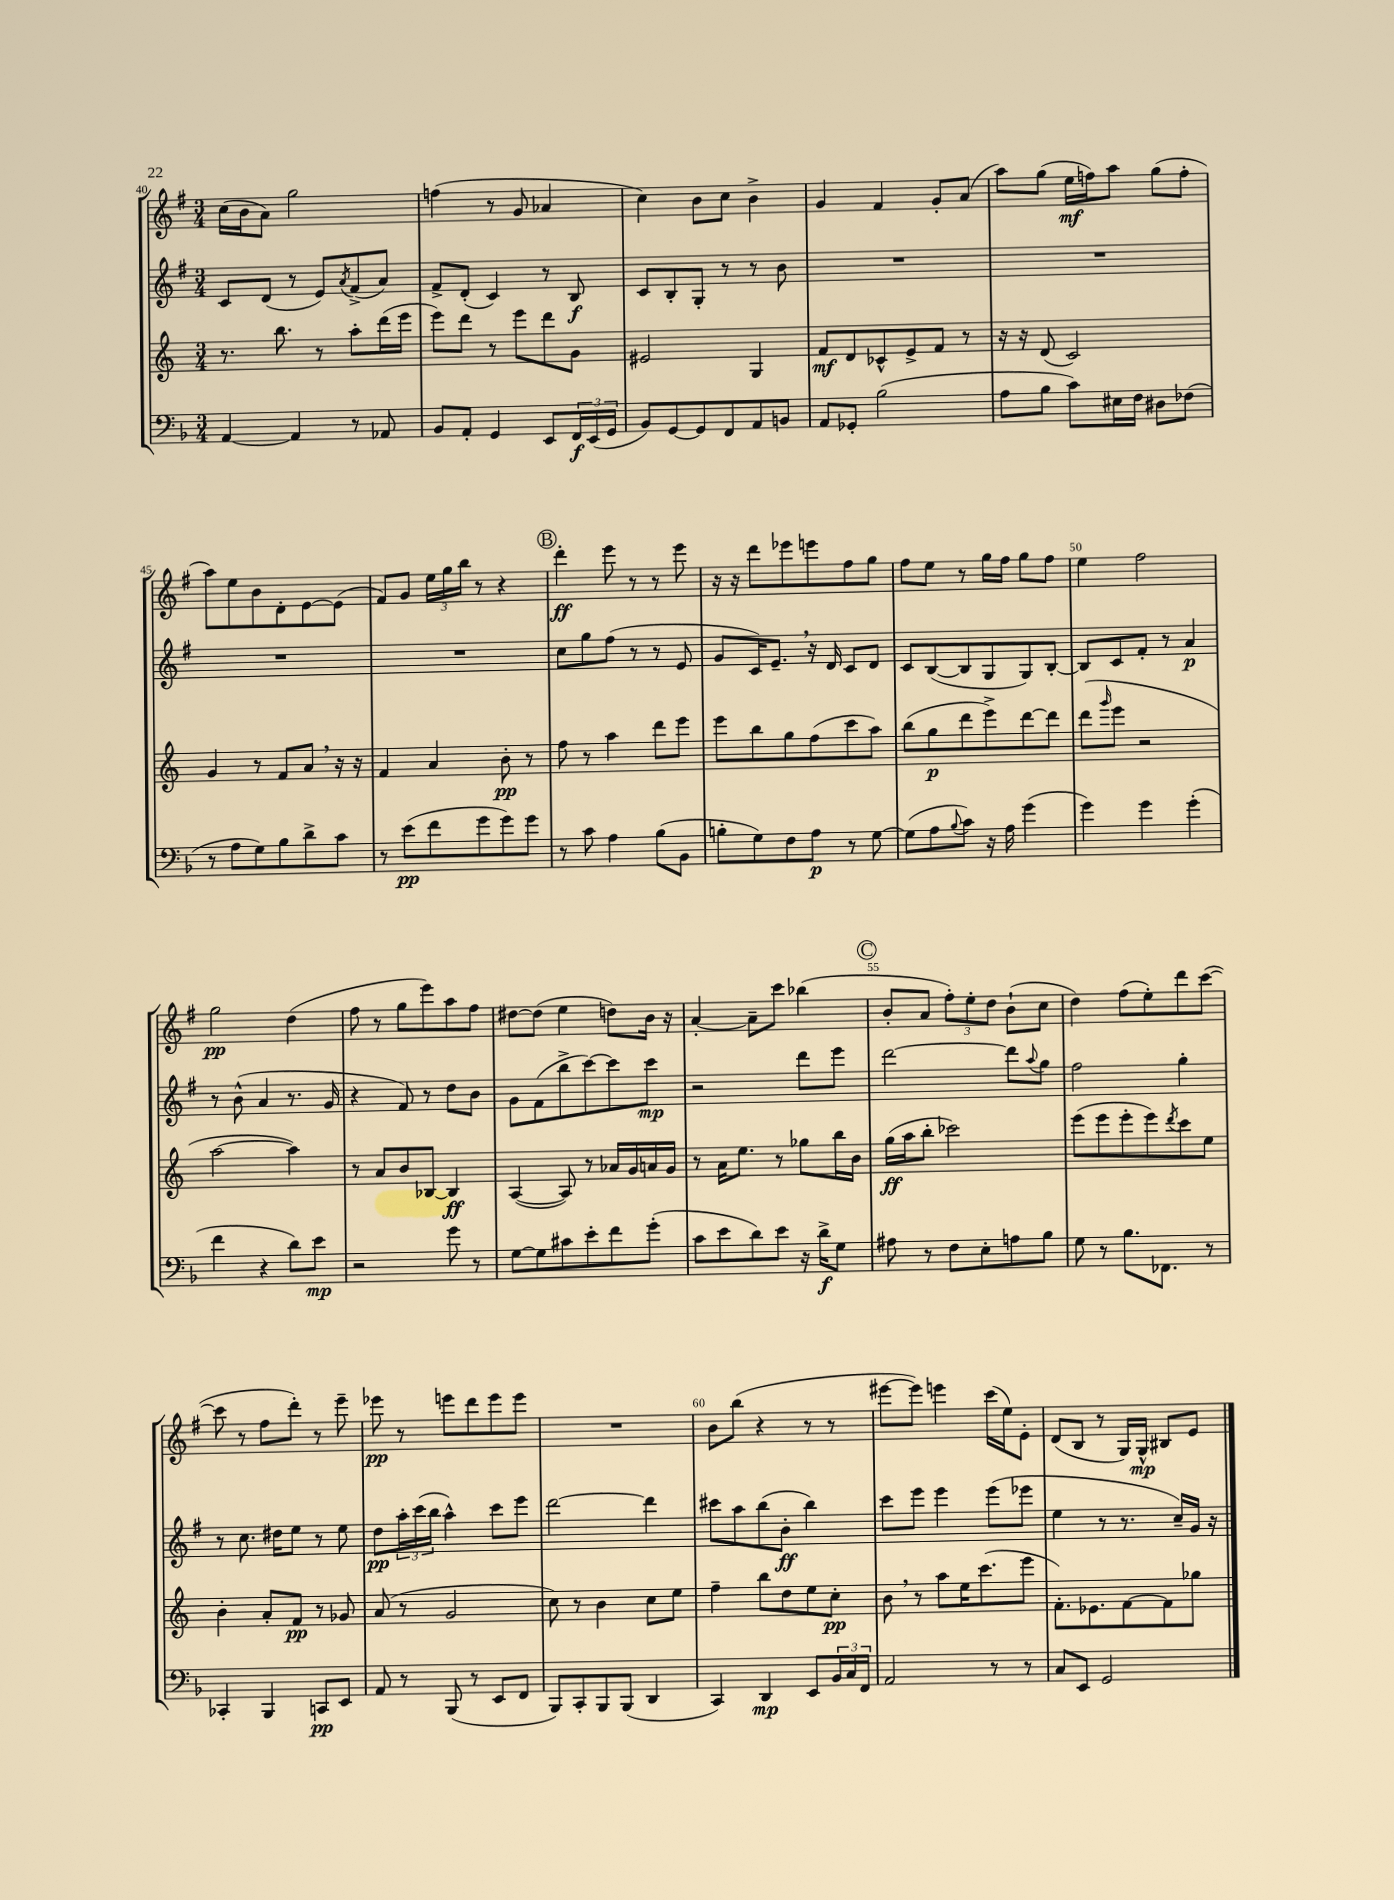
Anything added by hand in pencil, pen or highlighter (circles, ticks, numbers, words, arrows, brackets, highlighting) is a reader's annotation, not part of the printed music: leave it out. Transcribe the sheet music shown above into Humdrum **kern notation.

**kern	**kern	**kern	**kern
*staff4	*staff3	*staff2	*staff1
*clefF4	*clefG2	*clefG2	*clefG2
*k[b-]	*k[]	*k[f#]	*k[f#]
*M3/4	*M3/4	*M3/4	*M3/4
[4AA	8.r	8c	(16cc
.	.	.	16b
.	.	(8d	8a)
.	8.bb	.	.
4AA]	.	8r	2gg
.	8r	8e)	.
.	.	8qa	.
8r	8aa'	(8f#^	.
8AA-	(16ddd	8a)	.
.	16eee	.	.
=	=	=	=
8BB-	8eee)	8f#^	(4ff
8AA'	8ddd	(8d'	.
4GG	8r	4c)	8r
.	8eee	.	8g
8EE	8ddd	8r	4a-
24FF	8g	8B	.
(24EE	.	.	.
24GG	.	.	.
=	=	=	=
8BB-)	2e#	8c	4cc)
[8GG	.	8B'	.
8GG]	.	8G'	8b
8FF	.	8r	8cc
8AA	4G	8r	4b^
8BB	.	8b	.
=	=	=	=
8AA	8f	2.r	4g
8GG-'	8d	.	.
(2B-	8c-^^	.	4f#
.	8e^	.	.
.	8f	.	8g'
.	8r	.	(8a
=	=	=	=
8A	16r	2.r	8aa)
.	16r	.	.
8B-	(8d	.	(8gg
8c)	2c)	.	16ee
.	.	.	16ff)
16E#	.	.	8aa
16F	.	.	.
8D#	.	.	(8gg
(8F-	.	.	8ff'
=	=	=	=
8r	4g	2.r	8aa)
8A	.	.	8ee
8G)	8r	.	8b
8B-	8f	.	8d'
8d^	8a	.	[8e
8c	16r	.	(8e]
.	16r	.	.
=	=	=	=
8r	4f	2.r	8f#)
(8e	.	.	8g
8f	4a	.	24ee
.	.	.	24gg
.	.	.	24bb
8g	.	.	8r
8g)	8b'	.	4r
8g	8r	.	.
=	=	=	=
8r	8ff	8cc	4ddd'
8c	8r	8gg	.
4A	4aa	(8ff#	8eee
.	.	8r	8r
(8B-	8ddd	8r	8r
8BB-	8eee	8e	8eee
=	=	=	=
8B'	8eee	8g	16r
.	.	.	16r
8G)	8bb	16c)	8ddd
.	.	8.e~	.
8F	8gg	.	8eee-
8A	(8ff	16r	8eee
.	.	16d	.
8r	8ccc	8c	8ff#
[8G	8aa)	8d	8gg
=	=	=	=
(8G]	(8bb	8c	8ff#
8A	8gg	([8B	8ee
8qqB-	.	.	.
8c)	8ddd	8B]	8r
16r	8eee^)	8G	16gg
16A	.	.	16ff#
(4g	[8ddd	8G)	8gg
.	8ddd]	[8B'	8ff#
=	=	=	=
4g)	(8ddd	8B]	4ee
.	16qqggg	.	.
.	8eee	8c	.
4g	2r	8f#'	2ff#
.	.	8r	.
(4g'	.	4a	.
=	=	=	=
4f	[2aa	8r	2gg
.	.	(8b^^	.
4r	.	4a	.
8d)	4aa])	8.r	(4dd
8e	.	.	.
.	.	16g	.
=	=	=	=
2r	8r	4r	8ff#
.	8a	.	8r
.	8b	8f#)	8gg
.	[8B-	8r	8eee)
8g	4B-]	8dd	8aa
8r	.	8b	8ff#
=	=	=	=
[8G	([4A	8g	[8dd#
8G]	.	(8f#	(8dd#]
8c#	8A])	8bb^	4ee
8e'	8r	[8ccc)	.
8f	16a-	8ccc]	8dd)
.	16g	.	.
(8g'	16a	8ccc	16b
.	16g	.	16r
=	=	=	=
8c	8r	2r	[4a'
8e	16a	.	.
.	8.ee	.	.
8d)	.	.	8a~]
8e	8r	.	8ccc
16r	8gg-	8ddd	(4bb-
16d^	.	.	.
8G	16bb	8eee	.
.	16b	.	.
=	=	=	=
8A#	(16gg	[2ddd	8b'
.	16aa	.	.
8r	8bb'	.	8a
8F	2ccc-)	.	12ff#')
.	.	.	12ee'
8E'	.	.	.
.	.	.	12dd
8A	.	8ddd]	(8b`
.	.	8qqaa	.
8B-	.	8gg	8cc
=	=	=	=
8G	(8eee	2ff#	4dd)
8r	8eee	.	.
8.B-	8eee'	.	(8ff#
.	8eee)	.	8ee')
8.FF-	.	.	.
.	8qddd	.	.
.	8ccc	4gg'	8ddd
8r	8ee	.	([8ccc
=	=	=	=
4CC-'	4b'	8r	8ccc]
.	.	8.cc	8r
4BBB-	8a'	.	8ff#
.	.	16dd#	.
.	8f	8ee	8ddd')
8CC	8r	8r	8r
8EE	8g-	8ee	8eee~
=	=	=	=
8AA	(8a	8dd	8eee-
8r	8r	24aa'	8r
.	.	(24ccc	.
.	.	24bb	.
(8BBB-	2g	4aa^^)	8eee
8r	.	.	8ddd
8EE	.	8ccc	8eee
8FF	.	8eee	8eee
=	=	=	=
8BBB-)	8cc)	[2ddd	2.r
8CC'	8r	.	.
8BBB-	4b	.	.
(8BBB-	.	.	.
4DD	8cc	4ddd]	.
.	8ee	.	.
=	=	=	=
4CC)	4ff~	8ccc#	8b
.	.	8aa	(8bb
4DD	8bb	(8bb	4r
.	8dd	8b'	.
8EE	8ee	4bb)	8r
24BB-	8cc'	.	8r
24C	.	.	.
24FF	.	.	.
=	=	=	=
2AA	8b	8ccc	[8eee#
.	8r	8eee	8eee#])
.	8aa	4eee	4eee
.	16ee	.	.
.	(8.ccc	.	.
8r	.	(8eee	(16ccc
.	.	.	16ee)
8r	8eee	8eee-	8e'
=	=	=	=
8C	8.f')	4ee	(8d
8EE	.	.	8B
.	8.e-	.	.
2GG	.	8r	8r
.	[8f	8.r	16G)
.	.	.	16G^^
.	8f]	.	8B#
.	.	16cc~)	.
.	8gg-	16g	8e
.	.	16r	.
==	==	==	==
*-	*-	*-	*-
